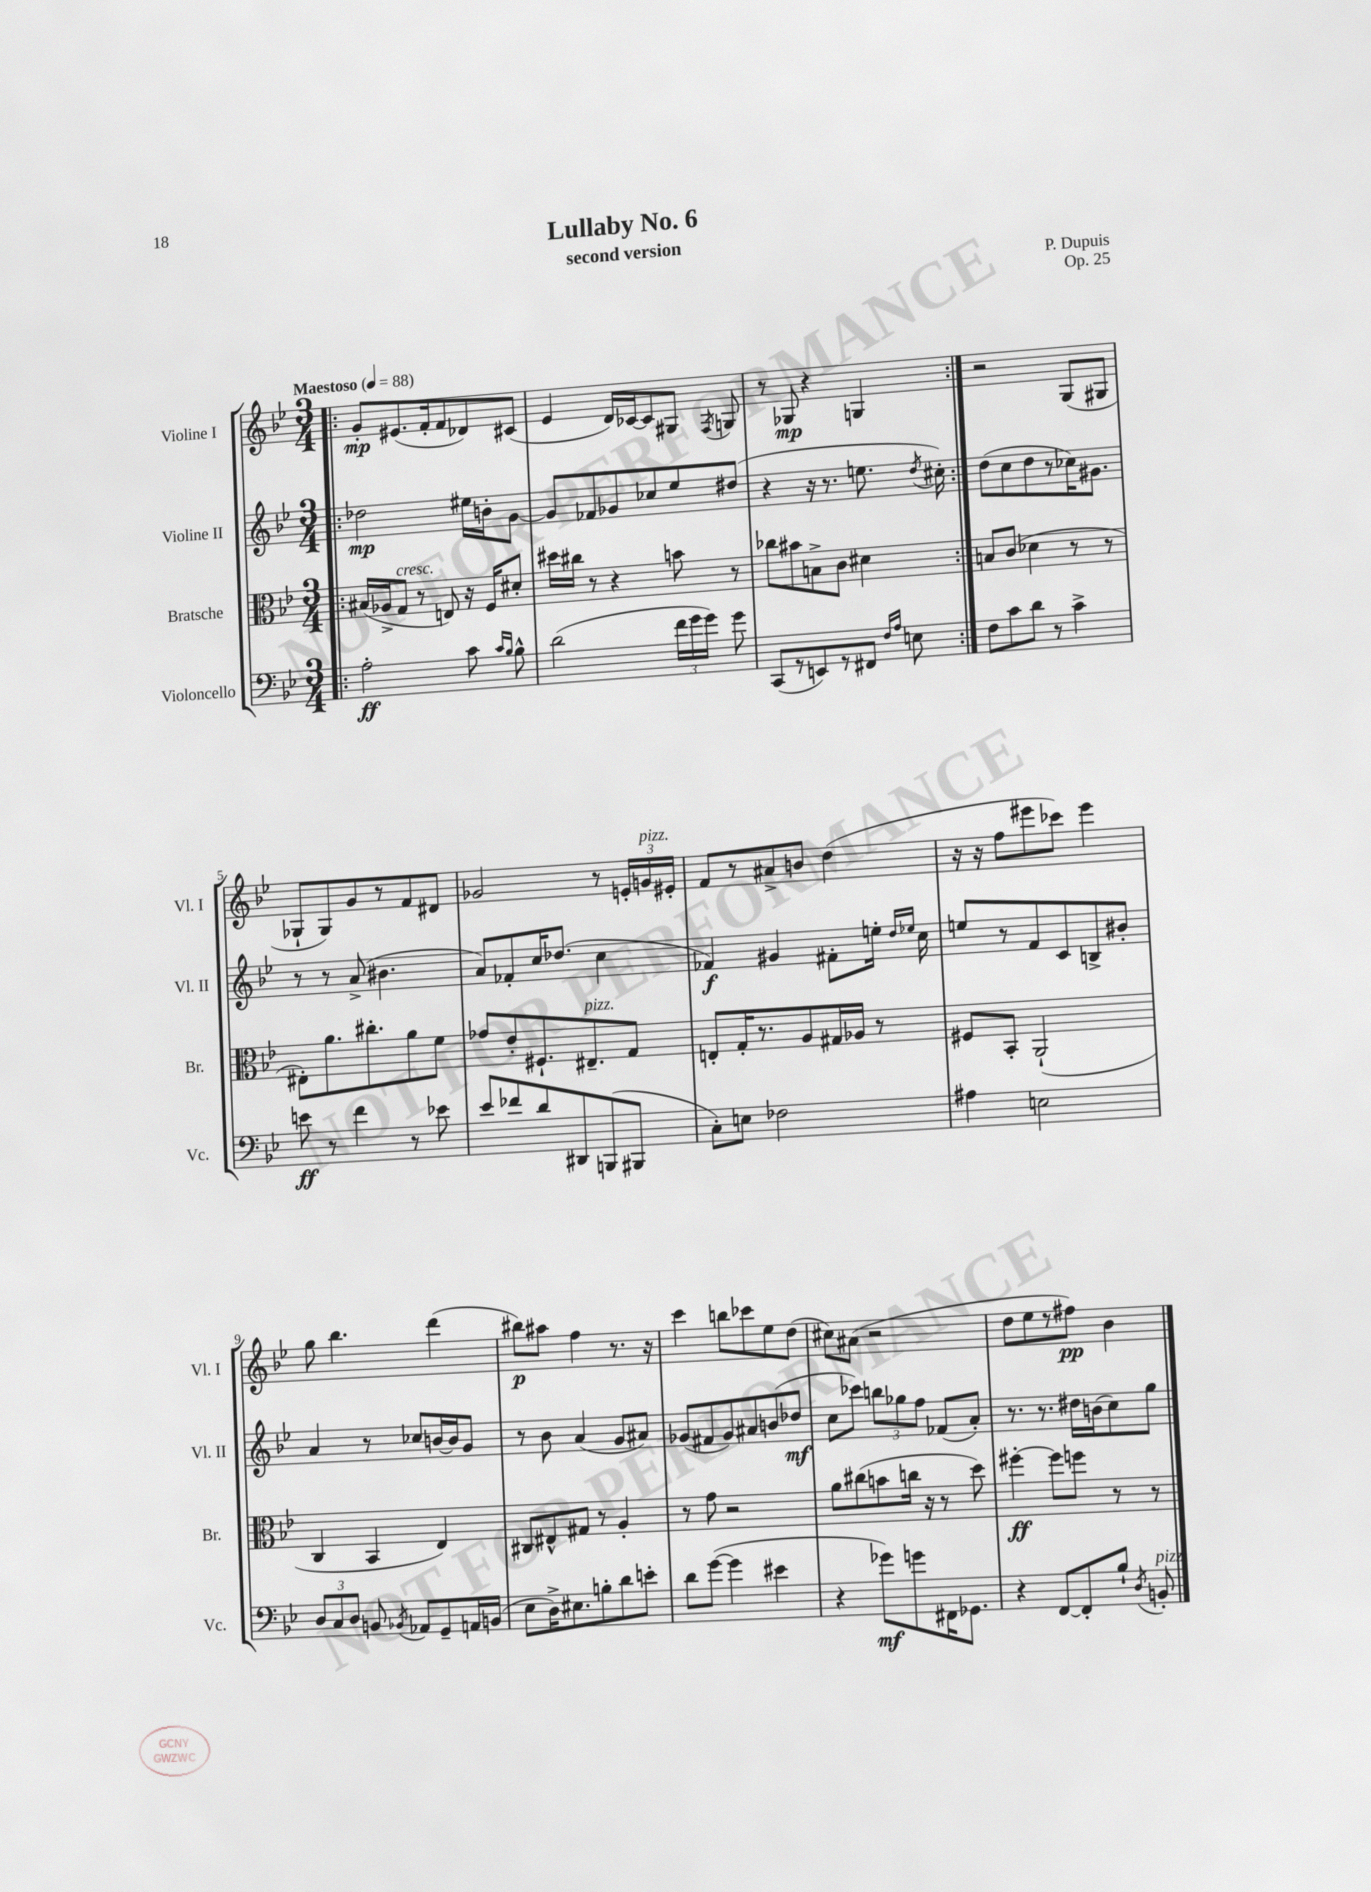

**kern	**dynam	**kern	**dynam	**kern	**dynam	**kern	**dynam
*part4	*part4	*part3	*part3	*part2	*part2	*part1	*part1
*staff4	*staff4	*staff3	*staff3	*staff2	*staff2	*staff1	*staff1
*I"Violoncello	*	*I"Bratsche	*	*I"Violine II	*	*I"Violine I	*
*I'Vc.	*	*I'Br.	*	*I'Vl. II	*	*I'Vl. I	*
*clefF4	*	*clefC3	*	*clefG2	*	*clefG2	*
*k[b-e-]	*	*k[b-e-]	*	*k[b-e-]	*	*k[b-e-]	*
*M3/4	*	*M3/4	*	*M3/4	*	*M3/4	*
*MM88	*	*MM88	*	*MM88	*	*MM88	*
=1!|:	=1!|:	=1!|:	=1!|:	=1!|:	=1!|:	=1!|:	=1!|:
!	!	!	!	!	!	!LO:TX:a:B:t=Maestoso	!
2A'\	ff	(16B#X/LL	.	2dd-X\	mp	8g'/L	mp
.	.	16A-X^/J	.	.	.	.	.
!	!	!LO:TX:a:i:t=cresc.	!	!	!	!	!
.	.	8G/J	.	.	.	(8.e#X/	.
.	.	8r	.	.	.	.	.
.	.	.	.	.	.	16f'/k	.
.	.	8En/)	.	.	.	8f/	.
8c\	.	16r	.	16ee#X\LL	.	8d-X/)	.
.	.	16F/KL	.	16bn'\J	.	.	.
16qqc/LL	.	.	.	.	.	.	.
16qqB-/JJ	.	.	.	.	.	.	.
8B-^^\	.	8d#X'/J	.	[8g\J	.	(8c#X/J	.
=2	=2	=2	=2	=2	=2	=2	=2
(2d\	.	16dd#X\LL	.	8g/L]	.	4e-/	.
.	.	16cc#X\JJ	.	.	.	.	.
.	.	8r	.	8f-X/	.	.	.
.	.	4r	.	8g-X/	.	16d/LL)	.
.	.	.	.	.	.	[16c-X/J	.
.	.	.	.	8cc-X/	.	8c-/]	.
24f\LL	.	8bn\	.	8ee-/	.	8G#X/J	.
24g\	.	.	.	.	.	.	.
24g\JJ)	.	.	.	.	.	.	.
.	.	.	.	.	.	8qF/	.
8g\	.	8r	.	(8dd#X/J	.	8Gn/	.
=3	=3	=3	=3	=3	=3	=3	=3
(8CC/L	.	8cc-X\L	.	4r	.	8r	.
8r	.	8b#X\	.	.	.	8G-X/	mp
8EEn/)	.	8Bn^\	.	16r	.	4r	.
.	.	.	.	8.r	.	.	.
8r	.	8c\J	.	.	.	.	.
8FF#X/J	.	4d#X\	.	8.een\	.	4Gn/	.
16qqF/LL	.	.	.	.	.	.	.
16qqA/JJ	.	.	.	.	.	.	.
8En\	.	.	.	.	.	.	.
.	.	.	.	8qdd/	.	.	.
.	.	.	.	16cc#X'\)	.	.	.
=4:|!	=4:|!	=4:|!	=4:|!	=4:|!	=4:|!	=4:|!	=4:|!
8F\L	.	8Bn/L	.	(8dd\L	.	2r	.
8c\	.	(8c/J	.	8cc\	.	.	.
8d\J	.	4d-X\	.	8dd\	.	.	.
8r	.	.	.	8r	.	.	.
4c^\	.	8r	.	16cc-X\K)	.	(8G/L	.
.	.	.	.	8.g#X\J	.	.	.
.	.	8r	.	.	.	8G#X/J	.
!!LO:LB:g=z
=5	=5	=5	=5	=5	=5	=5	=5
8en\	ff	8E#X'\L)	.	8r	.	8G-X`/L	.
8r	.	8.a\	.	8r	.	8G-/)	.
4f\	.	.	.	(8a^/	.	8g/	.
.	.	8.cc#X'\	.	.	.	.	.
.	.	.	.	4.b#X\	.	8r	.
8r	.	8a\	.	.	.	8f/	.
8e-X\	.	8f\J	.	.	.	8d#X/J	.
=6	=6	=6	=6	=6	=6	=6	=6
8e-/L	.	8g-X/L	.	8a/L)	.	2g-X/	.
8f-X/	.	8e-'/	.	8f-X'/	.	.	.
8d/	.	8.F#X`/	.	16cc/K	.	.	.
.	.	.	.	(8.dd-X/J	.	.	.
8DD#X/	.	.	.	.	.	.	.
!	!	!LO:TX:a:i:t=pizz.	!	!	!	!	!
.	.	8.E#X~/	.	.	.	.	.
(8BBBn/	.	.	.	4cc\	.	8r	.
8BBB#X/J	.	8G/J	.	.	.	24en'/LL	.
!	!	!	!	!	!	!LO:TX:a:i:t=pizz.	!
.	.	.	.	.	.	24gn/	.
.	.	.	.	.	.	24e#X'/JJ	.
=7	=7	=7	=7	=7	=7	=7	=7
8C'\L)	.	8En'/L	.	4f-X/)	f	8f/L	.
8En\J	.	16G'/K	.	.	.	8r	.
.	.	8.r	.	.	.	.	.
2F-X\	.	.	.	4g#X/	.	8a#X^/	.
.	.	8A/	.	.	.	8bn/J	.
.	.	16G#X/L	.	8f#X'\L	.	(4dd\	.
.	.	16A-X/JJ	.	.	.	.	.
.	.	8r	.	16een'\Jk	.	.	.
.	.	.	.	16qqdd/LL	.	.	.
.	.	.	.	16qqee-X/JJ	.	.	.
.	.	.	.	16cc\	.	.	.
=8	=8	=8	=8	=8	=8	=8	=8
4A#X\	.	8F#X/L	.	8een/L	.	16r	.
.	.	.	.	.	.	16r	.
.	.	8BB-'/J	.	8r	.	8ff\L	.
2En\	.	(2AA`/	.	8f/	.	8eee#X\	.
.	.	.	.	8c/	.	8ccc-X\J)	.
.	.	.	.	8Bn^/	.	4eee#\	.
.	.	.	.	8b#X'/J	.	.	.
!!LO:LB:g=z
=9	=9	=9	=9	=9	=9	=9	=9
12D/L	.	4C/	.	4a/	.	8gg\	.
12C/	.	.	.	.	.	.	.
.	.	.	.	.	.	4.bb-\	.
12D/J	.	.	.	.	.	.	.
8BBn/	.	4BB-/	.	8r	.	.	.
8qBB-X/	.	.	.	.	.	.	.
8AA-X/L	.	.	.	8cc-X/L	.	.	.
8GG~/	.	4E-/)	.	[16bn/L	.	(4ddd\	.
.	.	.	.	16b/J]	.	.	.
16AAn/L	.	.	.	8g/J	.	.	.
(16BBn/JJ	.	.	.	.	.	.	.
=10	=10	=10	=10	=10	=10	=10	=10
8E-\L	.	8C#X/L	.	8r	.	8bb#X\L)	p
16D^\K)	.	8E#X^^/	.	8b-\	.	8aa#X\J	.
8.E#X\	.	.	.	.	.	.	.
.	.	8G#X/J	.	(4a/	.	4ff\	.
8Bn'\	.	8r	.	.	.	.	.
8d\	.	4A'/	.	8g/L	.	8.r	.
8en'\J	.	.	.	8a#X/J)	.	.	.
.	.	.	.	.	.	16r	.
=11	=11	=11	=11	=11	=11	=11	=11
8d\L	.	8r	.	(8g-X/L	.	4ccc\	.
([8g\J	.	8g\	.	8f#X/	.	.	.
4g\]	.	2r	.	8g-/)	.	8bbn\L	.
.	.	.	.	8a#X/	.	8ccc-X\	.
4e#X\	.	.	.	(8bn/	.	8ee-\	.
.	.	.	.	8dd-X/J	mf	(8dd\J	.
=12	=12	=12	=12	=12	=12	=12	=12
4r	.	8a\L	.	8cc\L	.	8cc#X\L)	.
.	.	(8cc#X\	.	8ccc-X\J)	.	(8a#X\J	.
8g-X\L)	mf	8bn\	.	12bbn\L	.	2r	.
.	.	.	.	12gg-X\	.	.	.
8gn\	.	16ccn\Jk	.	.	.	.	.
.	.	.	.	12ff\J	.	.	.
.	.	16r	.	.	.	.	.
16FF#X\K	.	8r	.	(8f-X/L	.	.	.
8.GG-X\J	.	.	.	.	.	.	.
.	.	8dd\)	.	8a'/J)	.	.	.
=13	=13	=13	=13	=13	=13	=13	=13
4r	.	[4ff#X'\	ff	8.r	.	8dd\L	.
.	.	.	.	.	.	8ee-\	.
.	.	.	.	8.r	.	.	.
[8FF/L	.	8ff#\L]	.	.	.	8r	.
8FF'/]	.	8ffn\J	.	16dd#X\LL	.	8ff#X\J)	pp
.	.	.	.	(16bn\J	.	.	.
8B-`/J	.	8r	.	8cc\)	.	4b-\	.
8qD/	.	.	.	.	.	.	.
!LO:TX:a:i:t=pizz.	!	!	!	!	!	!	!
8BBn'/	.	8r	.	8gg\J	.	.	.
==	==	==	==	==	==	==	==
*-	*-	*-	*-	*-	*-	*-	*-
